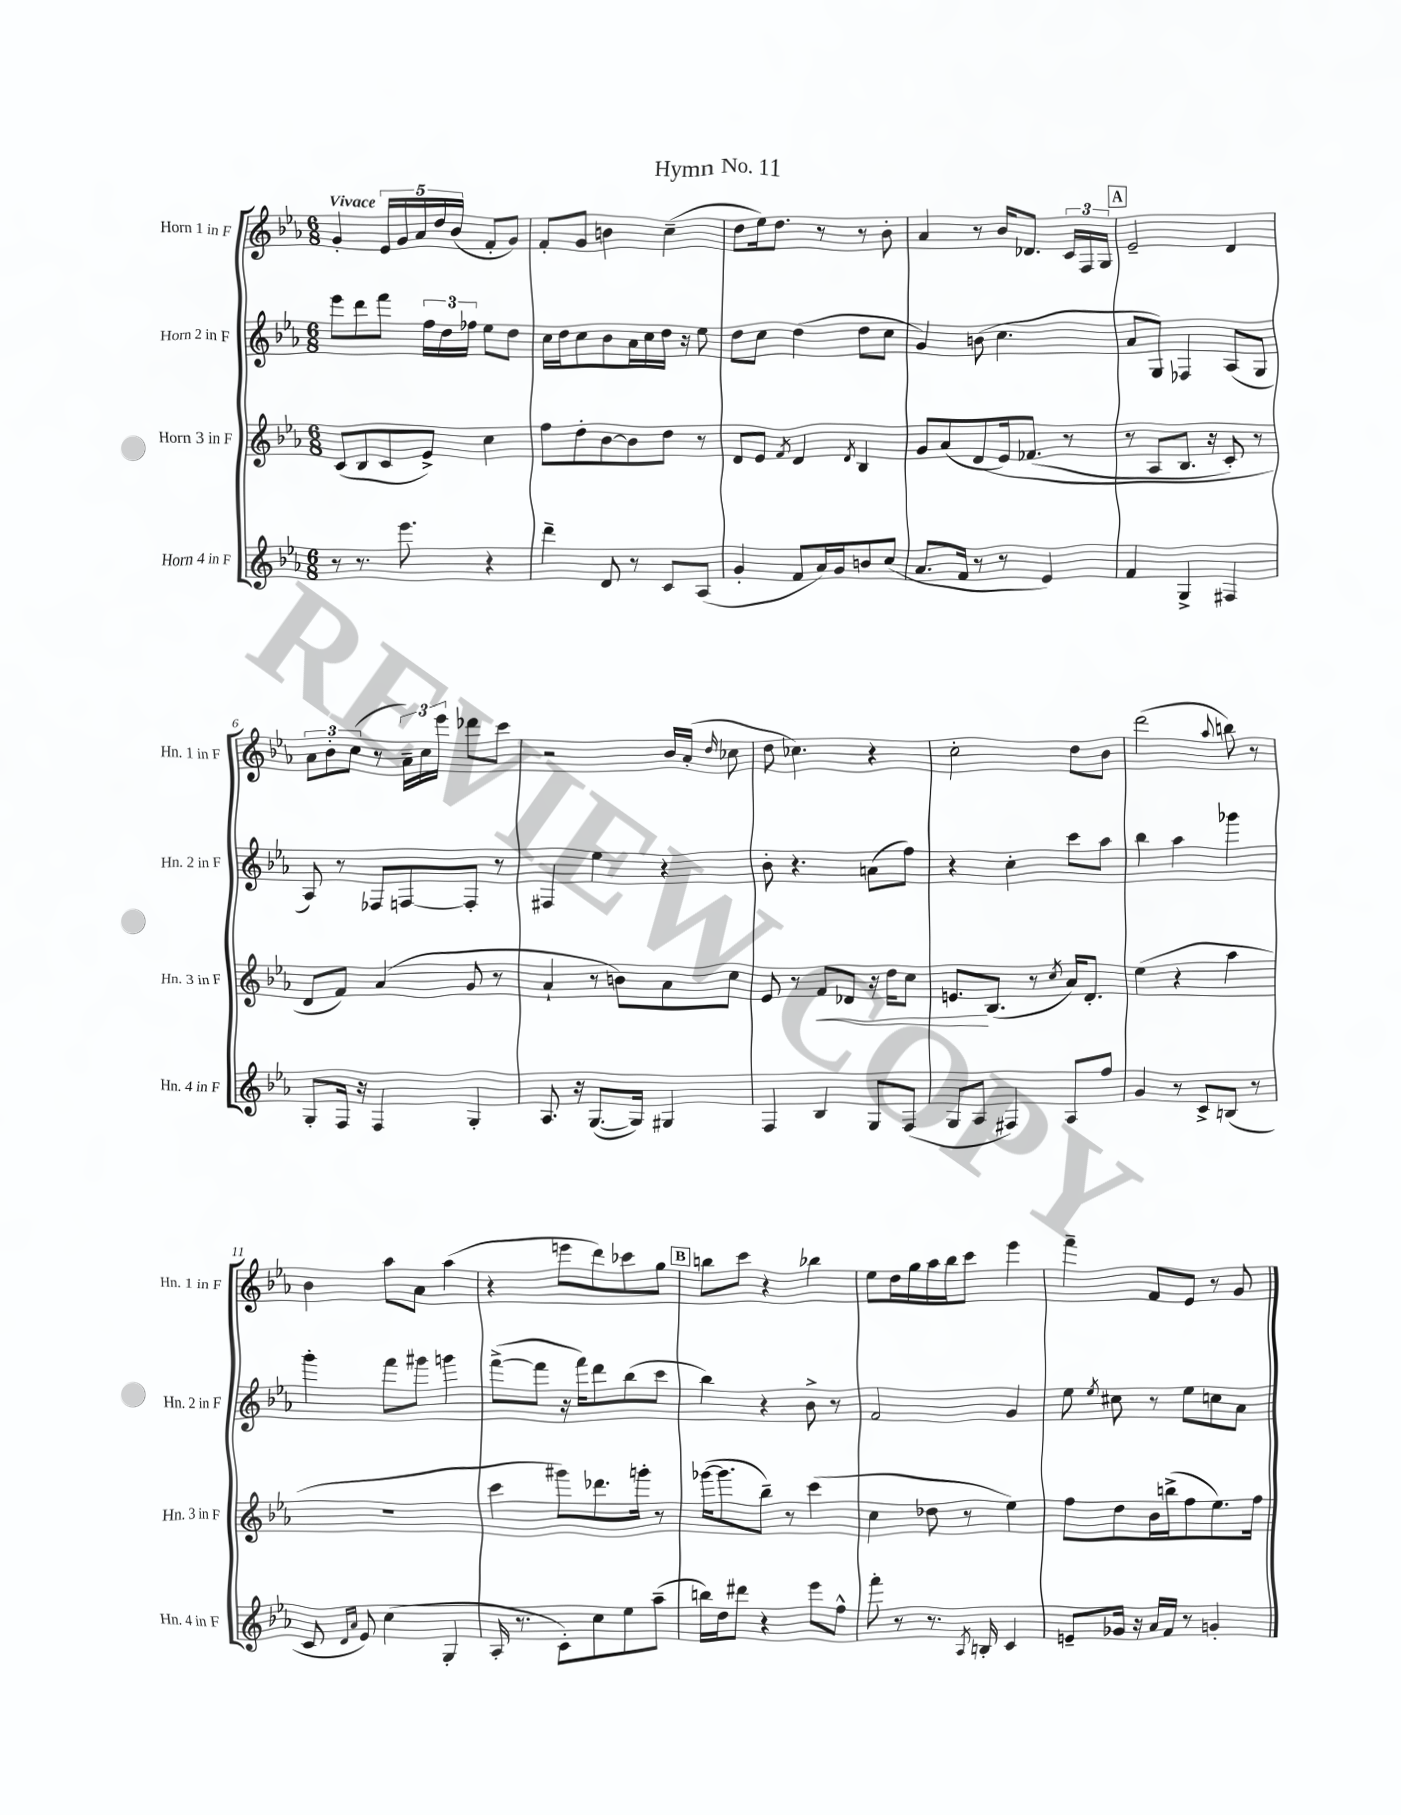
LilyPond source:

\header { title = "Hymn No. 11" }
<<
\new StaffGroup <<
\new Staff = "s0" \with { instrumentName = "Horn 1 in F" shortInstrumentName = "Hn. 1 in F" } {
    \clef treble \key ees \major \numericTimeSignature \time 6/8 \tempo "Vivace"
    \autoBeamOff g'4-. \tuplet 5/4 { ees'16[ g'16 aes'16 d''16 bes'16]( } f'8[-. g'8]) |
    f'8[-. g'8] b'4 c''4--( |
    d''8[ ees''16) d''8.] r8 r8 bes'8-. |
    aes'4 r8 bes'16[ des'8.] \tuplet 3/2 { c'16[ f16 g16] } |
    \mark \markup { \box "A" } ees'2-- d'4 |
    \tuplet 3/2 { aes'8[ bes'8-. c''8]( } r8 \tuplet 3/2 { aes'16[--) c''16 ees'''16] } des'''8[ c'''8] |
    r2 bes'16[ aes'16]-.( \grace { d''16 } ces''8 |
    d''8 ces''4.) r4 |
    c''2-. d''8[ bes'8] |
    d'''2( \appoggiatura { aes''8 } b''8) r8 |
    bes'4 aes''8[ aes'8] aes''4( |
    r4 e'''8[ d'''8) ces'''8 g''8] |
    \mark \markup { \box "B" } b''8[ c'''8] r4 bes''4 |
    ees''8[ d''16 g''16 aes''16 bes''16 c'''8] ees'''4 |
    f'''4-- f'8[ ees'8] r8 g'8 \bar "|." |
}
\new Staff = "s1" \with { instrumentName = "Horn 2 in F" shortInstrumentName = "Hn. 2 in F" } {
    \clef treble \key ees \major \numericTimeSignature \time 6/8
    \autoBeamOff ees'''8[ d'''8 f'''8] \tuplet 3/2 { f''16[ d''16 fes''16] } ees''8[ d''8] |
    c''16[ d''16 c''8 bes'8 aes'16 c''16 d''16] r16 ees''8 |
    d''8[ c''8] d''4( d''8[ c''8] |
    g'4) b'8( c''4. |
    \mark \markup { \box "A" } aes'8[ g8]) fes4 aes8[( g8] |
    aes8) r8 fes8[ f8~ f8]-. r8 |
    fis4 ees''4 r4 |
    bes'8-. r4. a'8[( f''8]) |
    r4 c''4-. c'''8[ aes''8] |
    bes''4 aes''4 ges'''4 |
    g'''4-. f'''8[ gis'''8] g'''4 |
    f'''8[~->( f'''8] r16 f'''16[) d'''8 bes''8( c'''8] |
    \mark \markup { \box "B" } bes''4) r4 bes'8-> r8 |
    f'2 g'4 |
    ees''8 \acciaccatura { ees''8 } cis''8 r8 ees''8[ c''8 aes'8] \bar "|." |
}
\new Staff = "s2" \with { instrumentName = "Horn 3 in F" shortInstrumentName = "Hn. 3 in F" } {
    \clef treble \key ees \major \numericTimeSignature \time 6/8
    \autoBeamOff c'8[( bes8 c'8 ees'8]->) c''4 |
    f''8[ d''8-. bes'8~ bes'8 d''8] r8 |
    d'8[ ees'8] \acciaccatura { f'8 } d'4 \acciaccatura { d'8 } bes4 |
    g'8[ aes'8( d'8\( ees'16) fes'8.]( r8 |
    \mark \markup { \box "A" } r8 aes8[ bes8.] r16 c'8-.) r8 |
    d'8[ f'8]\) aes'4( g'8 r8 |
    aes'4-! r8 b'8[) aes'8 c''8] |
    ees'8 r8 f'8[\< des'8] r16 d''16[ c''8] |
    e'8.[\! bes8.]( r8 \acciaccatura { c''8 } aes'16[) d'8.]-. |
    ees''4( r4 aes''4 |
    R2. |
    c'''4 gis'''8[) des'''8. g'''16]-. r8 |
    \mark \markup { \box "B" } ges'''16[~( ges'''8. bes''8]--) r8 c'''4( |
    c''4 des''8 r8 ees''4) |
    f''8[ d''8 bes'16 b''16->( f''8 ees''8.) f''16] \bar "|." |
}
\new Staff = "s3" \with { instrumentName = "Horn 4 in F" shortInstrumentName = "Hn. 4 in F" } {
    \clef treble \key ees \major \numericTimeSignature \time 6/8
    \autoBeamOff r8 r8. ees'''8. r4 |
    d'''4-- d'8 r8 c'8[ aes8]( |
    g'4-. f'8[ aes'16) g'16 b'8 c''8]( |
    aes'8.[ f'16] r8 r8 ees'4) |
    \mark \markup { \box "A" } f'4 g4-> fis4 |
    g8[-. f16] r16 f4 g4-. |
    aes8. r16 g8.[~( g16]) gis4 |
    f4 bes4 g8[ f8]( |
    g8[ aes8] fis4) aes8[ f''8] |
    g'4 r8 c'8[-> b8]( r8 |
    c'8 \grace { d'16[ aes'16] } ees'8) c''4( g4-. |
    aes16-. r8. c'8[-.) c''8 ees''8 aes''8]--( |
    \mark \markup { \box "B" } b''16[) d''16 dis'''8] r4 ees'''8[ f''8]-^ |
    f'''8-. r8 r8. \acciaccatura { aes8 } b16-. c'4 |
    e'8[-- ges'16] r16 aes'16[ f'16] r8 g'4-. \bar "|." |
}
>>
>>
